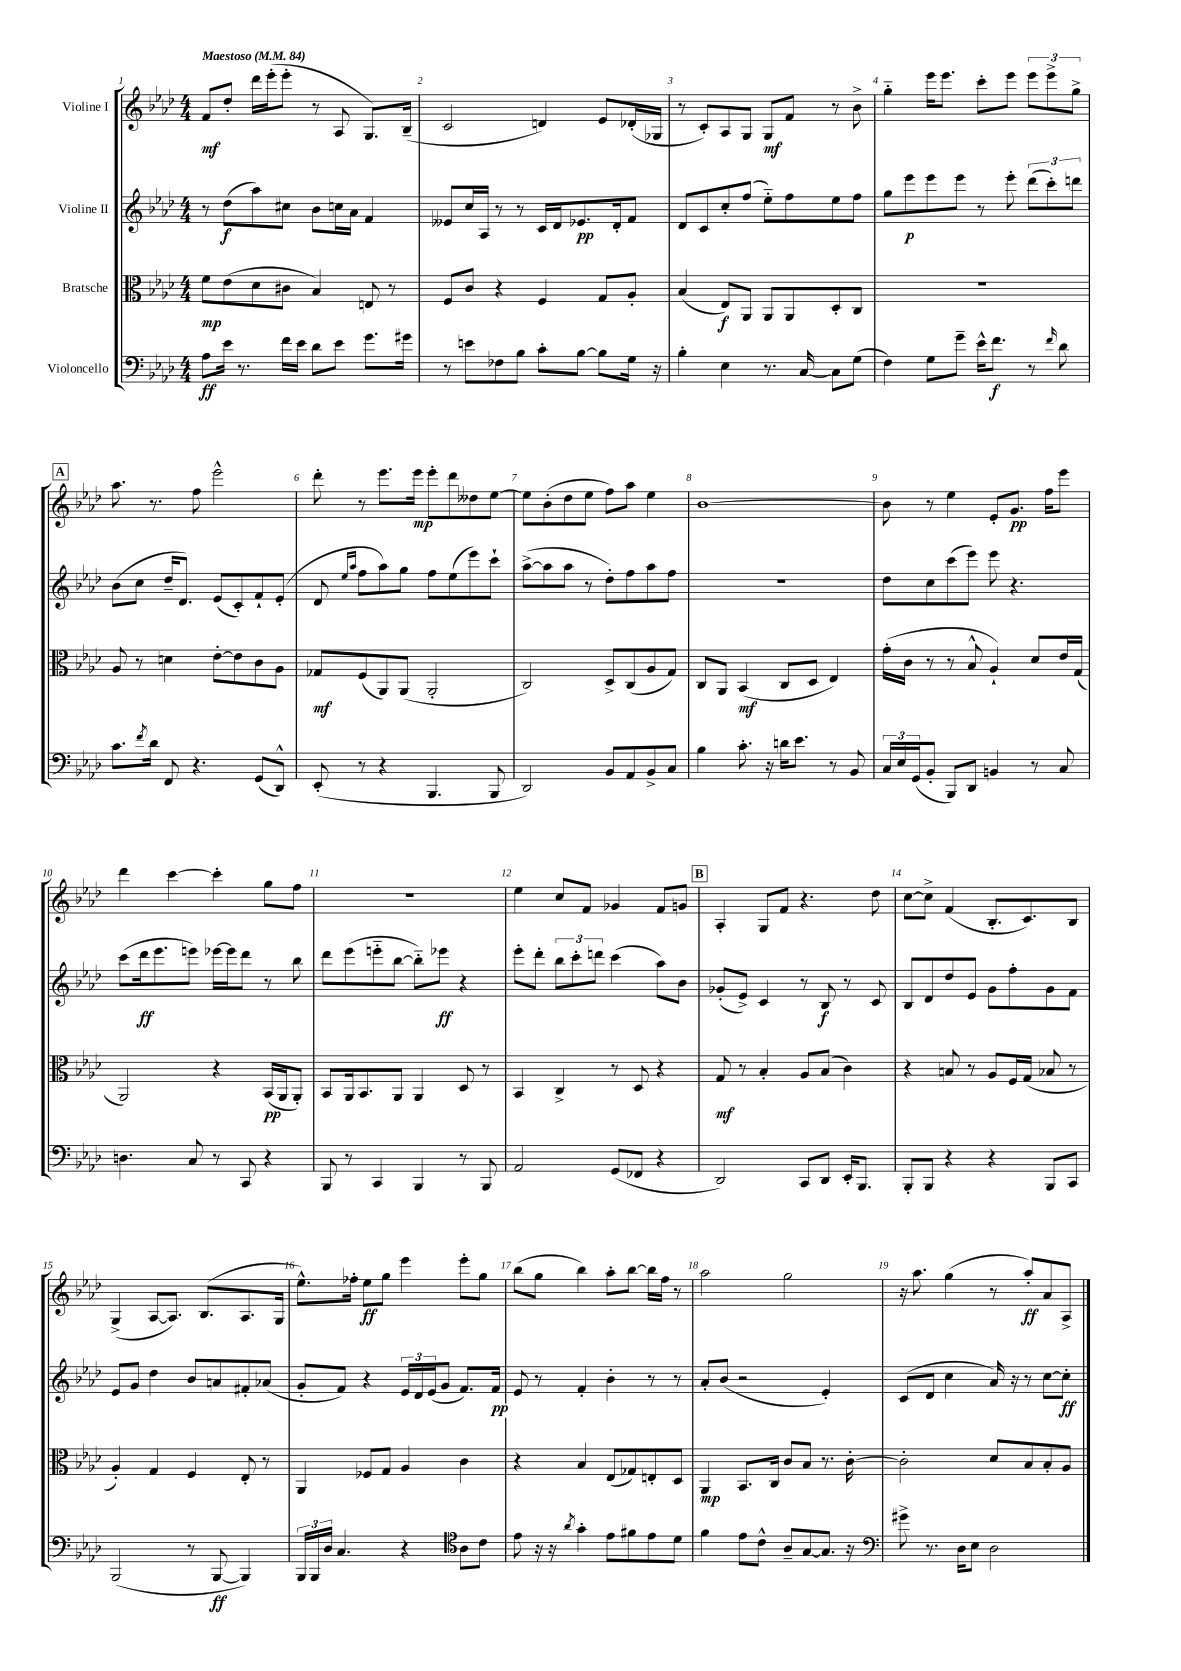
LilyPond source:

<<
\new StaffGroup <<
\new Staff = "s0" \with { instrumentName = "Violine I" } {
    \clef treble \key aes \major \numericTimeSignature \time 4/4 \tempo "Maestoso" 4 = 84
    f'8\mf des''8-. des'''16 ees'''16-.( ees'''8-. r8 aes8 g8.) bes16--( |
    c'2 d'4) ees'8 des'16-.( ges16 |
    r8 c'8-.) aes8 g8 g8\mf f'8 r8 bes'8-> |
    g''4-_ ees'''16 ees'''8. c'''8-. ees'''8 \tuplet 3/2 { ees'''8 ees'''8-> g''8-> } |
    \mark \markup { \box "A" } aes''8. r8. f''8 ees'''2-^ |
    des'''8-. r8 ees'''8. ees'''16\mp ees'''8-. des'''8 deses''8 ees''8~ |
    ees''8 bes'8-.( des''8 ees''8 f''8) aes''8 ees''4 |
    bes'1~ |
    bes'8 r8 ees''4 ees'8-. g'8.\pp f''16 ees'''8 |
    des'''4 c'''4~ c'''4-. g''8 f''8 |
    R1 |
    ees''4 c''8 f'8 ges'4 f'8 g'8 |
    \mark \markup { \box "B" } aes4-. g8 f'8 r4. des''8 |
    c''8~ c''8-> f'4( bes8.-. c'8.) bes8 |
    g4->( aes8~ aes8.) bes8.( aes8. g16 |
    ees''8.-^) fes''16-. ees''8\ff g''8 ees'''4 ees'''8-. g''8 |
    bes''8( g''8 bes''4) aes''8-. bes''8~ bes''16 f''16 r8 |
    aes''2 g''2 |
    r16 aes''8. g''4( r8 aes''8-.\ff) aes'8 aes8-> \bar "|." |
}
\new Staff = "s1" \with { instrumentName = "Violine II" } {
    \clef treble \key aes \major \numericTimeSignature \time 4/4
    r8 des''8\f( aes''8) cis''8 bes'8 c''16 aes'16 f'4 |
    eeses'8 c''16 aes16 r8 r8 c'16 des'16 ees'8.\pp des'16-. f'8 |
    des'8 c'8 c''8-. f''8( ees''8-_) f''8 ees''8 f''8 |
    g''8 ees'''8\p ees'''8 ees'''8 r8 ees'''8-. \tuplet 3/2 { des'''8( c'''8-.) d'''8 } |
    \mark \markup { \box "A" } bes'8( c''8 des''16-- des'8.) ees'8( c'8-.) f'8-! ees'8-.( |
    des'8 \grace { ees''16 aes''16 } f''8 aes''8) g''8 f''8 ees''8( ees'''8) c'''8-! |
    aes''8~->( aes''8 aes''8 r8 des''8-.) f''8 aes''8 f''8 |
    R1 |
    des''8 c''8 c'''8( ees'''8) ees'''8 r4. |
    c'''8( des'''16\ff ees'''8. e'''8) ees'''16~ ees'''16 des'''8 r8 bes''8 |
    des'''8 ees'''8( e'''8-_ bes''8~ bes''8-_) ees'''8\ff r4 |
    ees'''8-. des'''8-. \tuplet 3/2 { bes''8 c'''8-. d'''8 } c'''4( aes''8) bes'8 |
    \mark \markup { \box "B" } ges'8-.( ees'8->) c'4 r8 bes8\f r8 c'8 |
    bes8 des'8 des''8 ees'8 g'8 f''8-. g'8 f'8 |
    ees'8 g'8 des''4 bes'8 a'8 fis'8-. aes'8( |
    g'8-. f'8) r4 \tuplet 3/2 { ees'16 des'16 ees'16( } g'8 f'8.) f'16\pp |
    ees'8 r8 f'4-. bes'4-. r8 r8 |
    aes'8-. bes'8( r2 ees'4-.) |
    c'8( des'8 c''4 aes'16) r16 r8 c''8~ c''8-.\ff \bar "|." |
}
\new Staff = "s2" \with { instrumentName = "Bratsche" } {
    \clef alto \key aes \major \numericTimeSignature \time 4/4
    f'8\mp ees'8( des'8 cis'8 bes4) e8 r8 |
    f8 c'8 r4 f4 g8 aes8-. |
    bes4( ees8\f) aes,8 aes,8 aes,8 des8-. c8 |
    R1 |
    \mark \markup { \box "A" } aes8 r8 d'4 ees'8~-. ees'8 c'8 aes8 |
    ges8\mf f8( aes,8) aes,8( aes,2-. |
    c2) des8-> c8( aes8 g8) |
    c8 aes,8 bes,4\mf( c8 des8 ees4) |
    g'16-.( c'16 r8 r8 bes8-^ aes4-!) des'8 ees'16 g16( |
    aes,2) r4 bes,16\pp( aes,16 aes,8-.) |
    bes,8 aes,16 bes,8. aes,8 aes,4 des8 r8 |
    bes,4 c4-> r8 des8 r4 |
    \mark \markup { \box "B" } g8\mf r8 bes4-. aes8 bes8( c'4) |
    r4 b8 r8 aes8 f16 g16( bes8 r8 |
    aes4-.) g4 f4 ees8-. r8 |
    aes,4 fes8 g8 aes4 c'4 |
    r4 bes4 ees8( ges8) e8-. des8 |
    aes,4\mp bes,8. c16 c'8 bes8 r8. c'16~-. |
    c'2-. des'8 bes8 bes8-. aes8 \bar "|." |
}
\new Staff = "s3" \with { instrumentName = "Violoncello" } {
    \clef bass \key aes \major \numericTimeSignature \time 4/4
    aes8\ff ees'16 r8. f'16 ees'16 des'8 ees'8 g'8. gis'16 |
    r8 e'8 fes8 bes8 c'8-. bes8~ bes8 g16 r16 |
    bes4-. ees4 r8. c16~ c8 g8( |
    f4) g8 g'8-- ees'16-^ f'8.\f r8 \grace { f'16 } des'8 |
    \mark \markup { \box "A" } c'8. \acciaccatura { f'8 } des'16 f,8 r4. g,8( des,8-^) |
    ees,8-.( r8 r4 bes,,4. bes,,8 |
    des,2) bes,8 aes,8 bes,8-> c8 |
    bes4 c'8.-. r16 d'16 ees'8. r8 bes,8 |
    \tuplet 3/2 { c16 ees16 g,16( } bes,8-. bes,,8) des,8 b,4 r8 c8 |
    d4. c8 r8 c,8 r4 |
    bes,,8 r8 c,4 bes,,4 r8 bes,,8 |
    aes,2 g,8( fes,8 r4 |
    \mark \markup { \box "B" } des,2) c,8 des,8 ees,16-. bes,,8. |
    bes,,8-. bes,,8 r4 r4 bes,,8 c,8 |
    bes,,2( r8 bes,,8~\ff bes,,4) |
    \tuplet 3/2 { bes,,16 bes,,16 des16 } c4. r4 \clef tenor aes8 c'8 |
    ees'8 r16 r16 \acciaccatura { aes'8 } g'4-. ees'8 fis'8 ees'8 des'8 |
    f'4 ees'8 c'8-^ aes8-- g8~ g8. r16 |
    \clef bass gis'8-> r8. des16 ees8 des2 \bar "|." |
}
>>
>>
\layout { \context { \Score \override BarNumber.break-visibility = ##(#f #t #t) barNumberVisibility = #all-bar-numbers-visible } }
